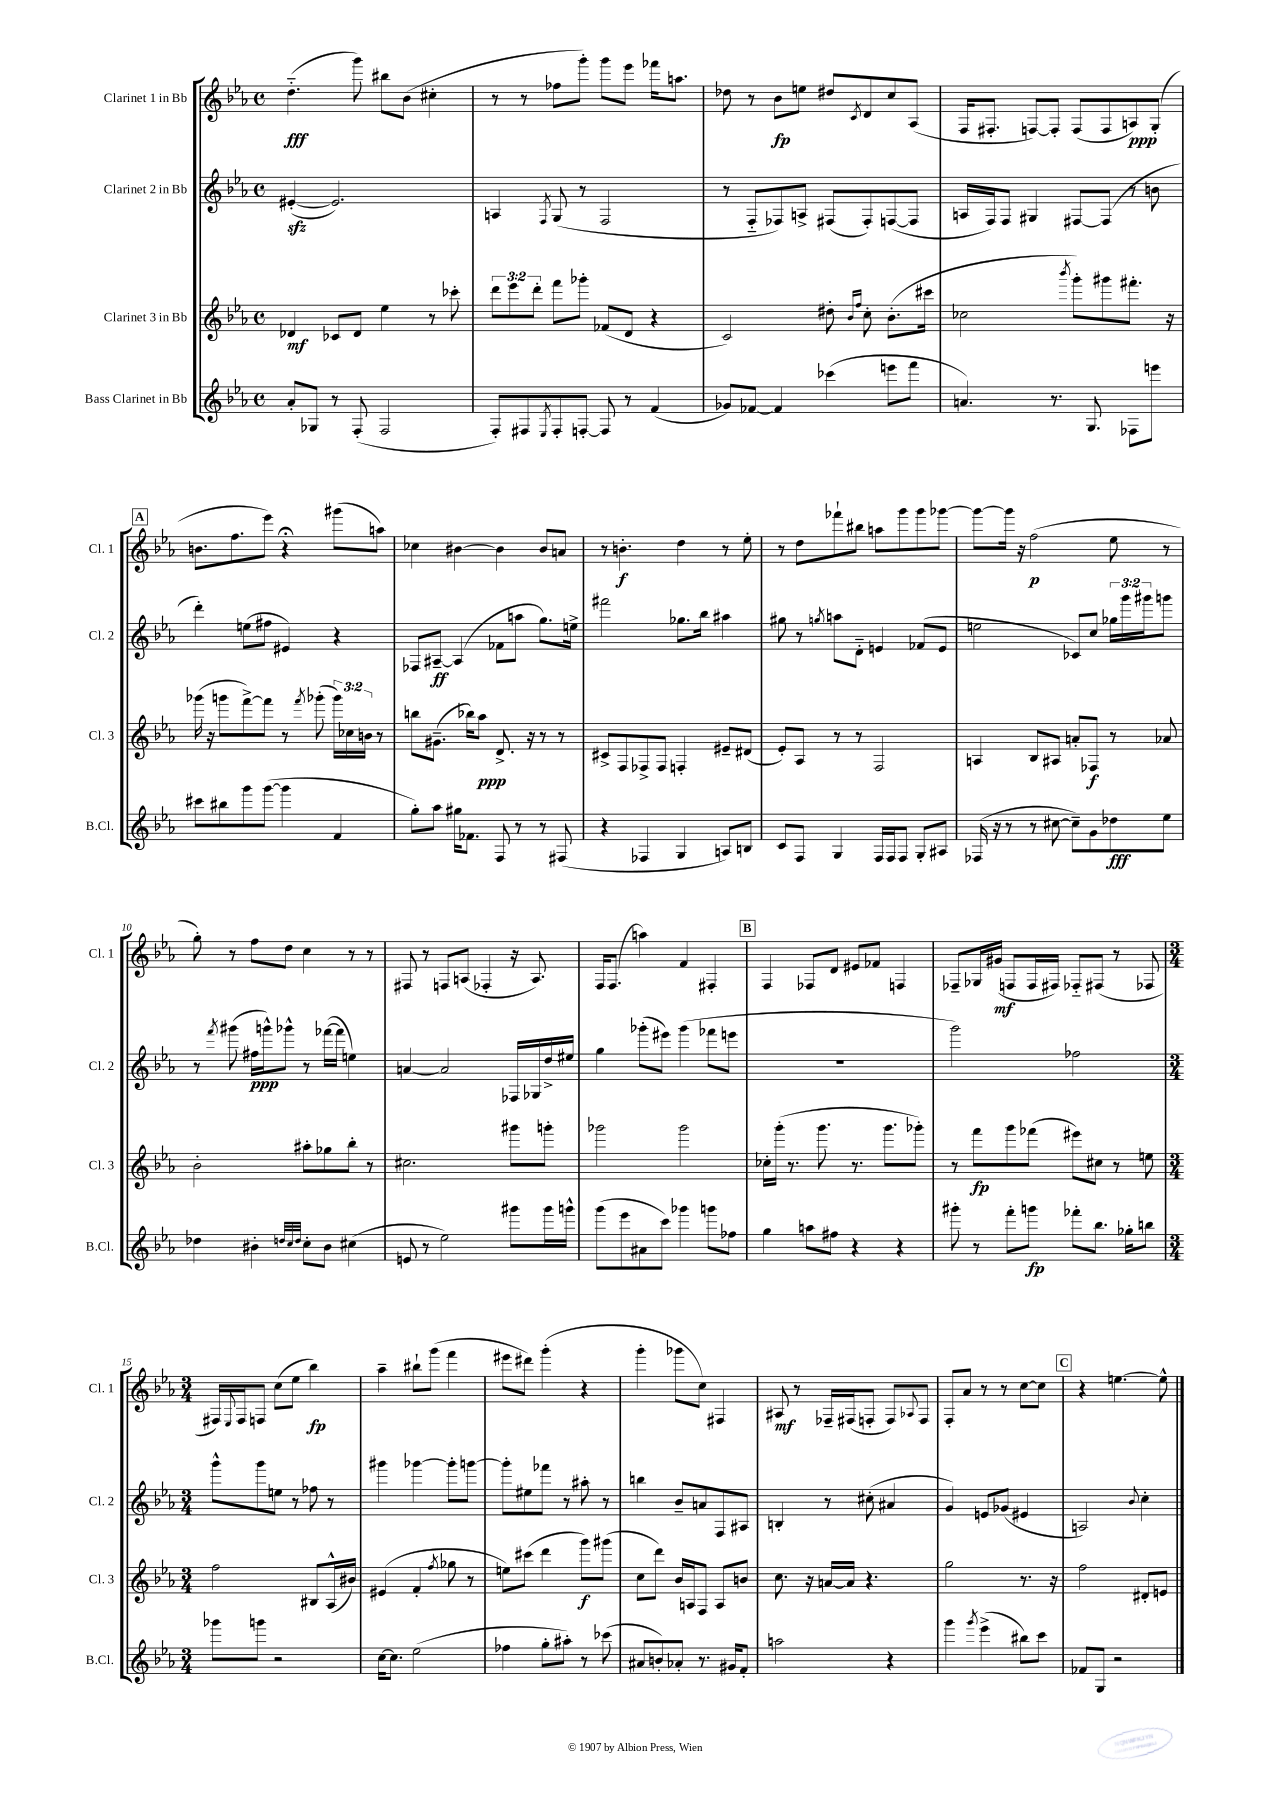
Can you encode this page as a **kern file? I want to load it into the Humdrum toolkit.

**kern	**kern	**kern	**kern
*staff4	*staff3	*staff2	*staff1
*clefG2	*clefG2	*clefG2	*clefG2
*k[b-e-a-]	*k[b-e-a-]	*k[b-e-a-]	*k[b-e-a-]
*M4/4	*M4/4	*M4/4	*M4/4
*met(c)	*met(c)	*met(c)	*met(c)
8a-'/L	4d-/	([4e#'/	(4.dd'~\
8G-/J	.	.	.
8r	8c-/L	2.e#/])	.
(8F'/	8d-/J	.	8ggg\)
2F/	4ee-\	.	8bb#\L
.	.	.	(8b-\J
.	8r	.	4cc#'\
.	8ccc-'\	.	.
=	=	=	=
8F'/L)	12ddd\L	4A/	8r
.	12eee-\	.	.
8F#/	.	.	8r
.	12ddd'\J	.	.
8qE-/	.	8qF/	.
8F#'/	8fff\L	(8G/	8ff-\L
[8F'/J	8ggg-'\J	8r	8ggg'\J)
8F/]	(8f-/L	2F/	8ggg\L
8r	8d/J	.	8eee-\J
(4f/	4r	.	16fff-\LK
.	.	.	8.aa\J
=	=	=	=
8g-/L)	2c/)	8r	8dd-\
[8f-/J	.	8F'~/L	8r
4f-/]	.	8F-/)	8b-\L
.	.	8A^/J	8ee\J
(4ccc-\	8dd#'\	(8F#/L	8dd#/L
.	16qqb-/LL	.	.
.	16qqff/JJ	.	8qc/
.	8cc'\	8F#'/)	8d/
8eee\L	(8.b-'\L	([8F/	8cc/
8fff\J	.	8F/]J	(8A-/J
.	16ccc#\Jk	.	.
=	=	=	=
4.a/)	2cc-\	16A/LL	16F/LK
.	.	16F/J)	8.F#'/J
.	.	8F/J	.
.	.	4G#/	[8F/L)
8.r	.	.	8F'/]J
.	8qbbb-/	.	.
.	8ggg'\L)	[8F#/L	(8F/L
8.G/	.	.	.
.	8ggg#\	(8F#/]J	8F/
8F-\L	8.fff#'\J	8r	8A/)
8eee\J	.	8b\	(8G'/J
.	16r	.	.
=	=	=	=
8ccc#\L	(16ggg-\	4ddd'\)	8.b\L
.	16r	.	.
8bb#\	8ggg\L	.	.
.	.	.	8.ff\
8ggg\	[8fff^\)	(8ee\L	.
([8ggg\J	8fff\]J	8ff#\J	8eee-\J)
4ggg\]	8r	4e#/)	4r;
.	8qfff/	.	.
.	(8ggg-'\	.	.
4f/	24ggg-\LL)	4r	(8ggg#\L
.	24cc-\	.	.
.	24b\JJ	.	.
.	8r	.	8aa\J)
=	=	=	=
8gg'\L)	8bb\L	8F-/L	4cc-\
8aa-\J	(8.g#~\J	[8A#~/J	.
16gg#\LK	.	(4A#/]	[4b#\
8.f-\J	16bb-\LK)	.	.
.	8aa-\J	.	.
8F/	8.d^/	8f-\L	4b#\]
8r	.	8aa\J	.
.	16r	.	.
8r	8r	8.gg\L)	8b#/L
(8F#/	8r	.	8a/J
.	.	16ee^\Jk	.
=	=	=	=
4r	8c#^/L	2fff#\	8r
.	8F/	.	4.b'\
4F-/	8F-^/	.	.
.	8F-/J	.	.
4G/	4F'/	8.gg-\L	4dd\
.	.	16bb-\Jk	.
8A/L)	8e#~/L	4aa#\	8r
8B/J	(8d#/J	.	8ee-'\
=	=	=	=
8c/L	8e-'/L)	8gg#\	8r
8F/J	8A-/J	8r	8dd\L
.	.	8qgg/	.
4G/	8r	8aa\L	8fff-`\
.	8r	8d'~\J	8bb#\J
16F/LL	2F/	4e/	8aa\L
16F/J	.	.	.
8F/J	.	.	8ggg\
8G'/L	.	(8f-/L	8ggg\
8A#/J	.	8e/J	[8ggg-\J
=	=	=	=
(16F-/	4A/	2ee\	8ggg-\_L
16r	.	.	.
8r	.	.	16ggg-\]Jk
.	.	.	16r
8r	8B-/L	.	(2ff\
[8cc#\	8A#/J	.	.
8cc#~\]L)	8a'/L	8c-/L)	.
8g\	8F-/J	8cc/J	.
8dd-\	8r	24gg-\LL	8ee-\
.	.	24ggg\	.
.	.	24ggg#\J	.
8ee-\J	8a-/	8ggg\J	8r
=	=	=	=
4dd-\	2b-'\	8r	8gg'\)
.	.	8qfff/	.
.	.	(8ggg#\	8r
4b#'\	.	16ff#\LL	8ff\L
.	.	16ggg^^\J)	.
.	.	8ggg-^^\J	8dd\J
32qqdd/LLL	.	.	.
32qqcc/	.	.	.
32qqdd/JJJ	.	.	.
8cc'\L	8aa#'\L	8r	4cc\
8b#\J	8gg-\	([16fff-\LL	.
.	.	16fff-\]JJ	.
(4cc#\	8bb-'\J	4ee\)	8r
.	8r	.	8r
=	=	=	=
8e/	2.cc#\	[4a/	8F#/
8r	.	.	8r
2ee-\)	.	2a/]	8F/L
.	.	.	(8A/J
.	.	.	4F-'/
8ggg#\L	8ggg#\L	16F-/LL	16r
.	.	16G-/	8.A/)
16ggg#\L	8ggg'\J	16dd^/	.
16ggg^^\JJ	.	16ee#/JJ	.
=	=	=	=
(8ggg\L	2ggg-\	4gg\	16F/LK
.	.	.	(8.F/J
8eee-\	.	.	.
8a#\	.	(8ggg-'\L	4aa\)
8ccc\J)	.	8eee#\J)	.
4ggg-\	2ggg-\	(4ggg-\	4f/
8ggg\L	.	8fff-\L	4F#'/
8ff-\J	.	8eee\J	.
=	=	=	=
4gg\	16cc-'\LL	1r	4F/
.	(16ggg'\JJ	.	.
.	8.r	.	.
8aa\L	.	.	8F-/L
.	8.ggg\	.	.
8ff#\J	.	.	8d/J
4r	8.r	.	8e#/L
.	.	.	8f-/J
.	8.ggg\L	.	.
4r	.	.	4F/
.	8ggg-'\J)	.	.
=	=	=	=
8ggg#'\	8r	2ggg\)	8F-~/L
8r	8fff\L	.	16G-/L
.	.	.	(16g#/JJ
8fff'\L	8ggg\	.	8F/L
8ggg\J	(8fff-\J	.	16F/L
.	.	.	16F#/JJ)
8fff-'\L	8eee#\L)	2ff-\	8F-'~/L
8.bb-\J	8cc#\J	.	(8F#/J
.	8r	.	8r
16gg-'\LK	.	.	.
8bb\J	8ee\	.	8F-/
=	=	=	=
*M3/4	*M3/4	*M3/4	*M3/4
8ggg-\L	2ff\	8ggg^^\L	16F#/LL)
.	.	.	8qqE-/
.	.	.	16F#/J
8ggg\J	.	8ggg\	8F/J
2r	.	8ee\J	(8cc\L
.	.	8r	8ee-\J
.	8B#/L	8ff-\	4bb-\)
.	(16A-^^/L	8r	.
.	16b#/JJ)	.	.
=	=	=	=
[16cc\LK	(4e#/	4ggg#\	4aa-~\
8.cc\]J	.	.	.
(2ee-\	4f'/	[4ggg-\	8bb#`\L
.	.	.	(8ggg\J
.	8qff/	.	.
.	8gg-\	8ggg-'\]L	4fff\
.	8r	[8ggg\J	.
=	=	=	=
4ff-\	8ee\L)	8ggg'\]L	8eee#\L
.	(8ccc#\J	8ee#\	8ddd#\J)
8gg'\L	4ddd\	8fff-\J	(4ggg'\
8aa#'\J)	.	8r	.
8r	8ggg\L)	8aa#'\	4r
(8ccc-\	(8ggg#\J	8r	.
=	=	=	=
8a#/L	8cc\L	4bb\	4ggg'\
8b'/)	8ddd\J)	.	.
8a-'/J	16b-/LL	8b-~/L	8ggg-\L
.	16A/J	.	.
8.r	8F/J	8a/	8cc\J)
.	8A/L	8F/	4F#/
16g#/LK	.	.	.
8f'/J	8b/J	8A#/J	.
=	=	=	=
2aa\	8.cc\	4B'/	8A#/
.	.	.	8r
.	16r	.	.
.	[16a/LL	8r	16F-~/LL
.	16a/]JJ	.	(16F#/J
.	4.r	(8cc#'\	8F'/J
4r	.	4a#/	8F/L)
.	.	.	8qqA-/
.	.	.	8F/J
=	=	=	=
4ggg\	2gg\	4g/)	8F'/L
.	.	.	8a-/J
8qggg/	.	.	.
(4eee-^\	.	8e/L	8r
.	.	(8g-/J	8r
8bb#\L)	8.r	4e#/	[8cc\L
8ccc\J	.	.	8cc\]J
.	16r	.	.
=	=	=	=
8f-/L	2ff\	2A/)	4r
8G/J	.	.	.
2r	.	.	[4.ee\
.	.	8qqb-/	.
.	8d#'/L	4cc'\	.
.	8e/J	.	8ee^^\]
==	==	==	==
*-	*-	*-	*-
